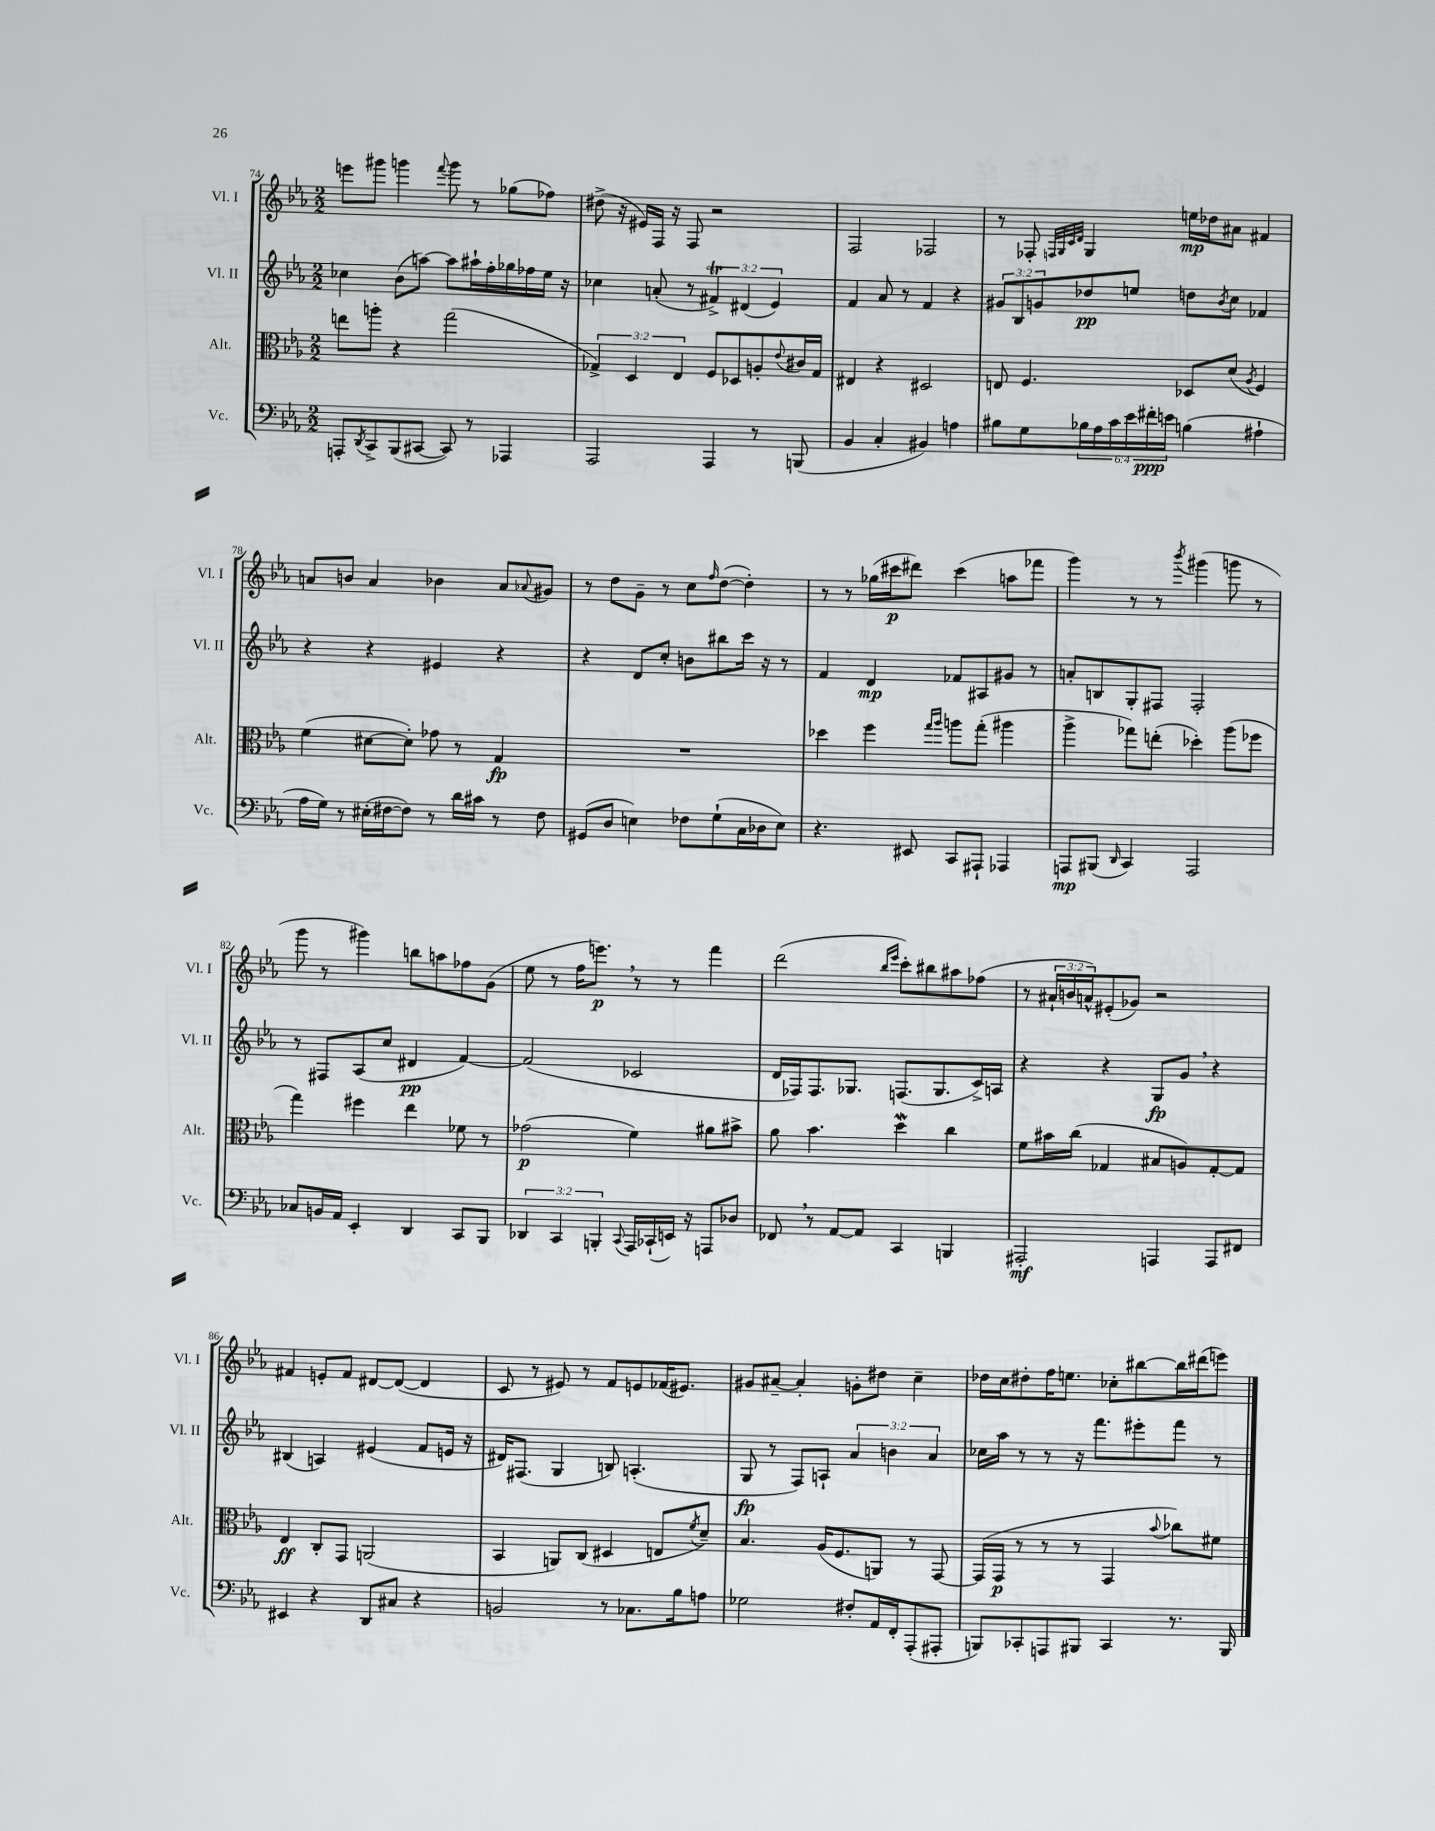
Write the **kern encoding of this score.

**kern	**kern	**kern	**kern
*staff4	*staff3	*staff2	*staff1
*clefF4	*clefC3	*clefG2	*clefG2
*k[b-e-a-]	*k[b-e-a-]	*k[b-e-a-]	*k[b-e-a-]
*M2/2	*M2/2	*M2/2	*M2/2
8AAA'	8ee	4cc-	8eee
8qDD	.	.	.
8CC^	8aa'	.	8ggg#
(8BBB-	4r	(8b-	4ggg
[8CC#	.	[8aa)	.
.	.	.	8qqfff
8CC#])	(2gg	8aa]	8ggg
8r	.	16aa#`	8r
.	.	16ff'	.
4AAA-	.	16gg-	(8gg-
.	.	16ff-	.
.	.	16ee-	8ff-)
.	.	16r	.
=	=	=	=
2AAA-	6G-^)	4cc-	(8dd#^
.	.	.	16r
.	6D	.	.
.	.	.	16e#)
.	.	(8a'	16F
.	.	.	16r
.	6E-	.	.
.	.	8r	8F
4AAA-	8F	6f#^)	2r
.	8D-	.	.
.	.	(6d#	.
8r	8A'	.	.
.	.	6e-)	.
.	8qqe-	.	.
(8BBB	16c#	.	.
.	16G-	.	.
=	=	=	=
4BB-	4E#	4f	2F
4C'	4r	8a-	.
.	.	8r	.
4BB#)	2D#	4f	2F-
4A	.	4r	.
=	=	=	=
8B#	8E	12g#	8r
.	.	12B-	.
8G	4.F	.	8F-'
.	.	12g	.
.	.	.	32qqF
.	.	.	32qqG
.	.	.	32qqc
.	.	.	32qqd
24B-	.	8dd-	4G
24A-	.	.	.
24c	.	.	.
24e-	.	8ee	.
24f#'	.	.	.
24e	.	.	.
(4B	8D-	8dd	16ee
.	.	.	16dd-
.	.	8qb-	.
.	(8d	8cc	8a#
.	8qA-	.	.
4A#`	4F)	4f-	4f#
=	=	=	=
16A-	(4f	4r	8a
16G)	.	.	.
8r	.	.	8b
(16E#'	[8d#	4r	4a
[16F#	.	.	.
8F#])	8d#'])	.	.
8r	8g-	4e#	4b-
16d	8r	.	.
16c#	.	.	.
8r	4G	4r	8a
.	.	.	8qqa-
8F#	.	.	8g#
=	=	=	=
(8GG#	1r	4r	8r
8D	.	.	8dd
4E)	.	8d	8g~
.	.	8cc'	8r
8F-	.	8b	8cc
.	.	.	16qqff
(8G`	.	8bb#	([8dd
16C	.	16ccc	4dd'])
16D-	.	16r	.
8E)	.	8r	.
=	=	=	=
4.r	4dd-	4f	8r
.	.	.	8r
.	4ff	4d	(16gg-
.	.	.	16ccc#
8EE#	.	.	8ddd#)
.	16qqgg	.	.
.	16qqaa-	.	.
8CC	8aa	8f-	(4ccc#
8AAA#`	(8gg'	8A#	.
4AAA-	4aa#	8g#	8aa
.	.	8r	8fff-
=	=	=	=
8AAA	4aa-^	8a'	4ggg)
(8BBB#	.	8B	.
16qqDD	.	.	.
4CC)	8gg-)	8G'	8r
.	(8ee'	8F#	8r
.	.	.	8qbbb-
2AAA	4dd-')	2F#'	(4ggg#
.	(8aa-	.	8ggg
.	8ff-	.	8r
=	=	=	=
8C-	4gg)	8r	8ggg
16BB	.	8F#	8r
16AA-	.	.	.
4EE-'	4ff#	(8A-	4ggg#)
.	.	8cc	.
4DD	4ee-	4d#	8bb
.	.	.	8aa
8CC	8f-	[4f)	8ff-
8BBB-	8r	.	(8g
=	=	=	=
6DD-	(2g-	(2f]	8ee-
.	.	.	8r
6CC	.	.	.
.	.	.	16ff
.	.	.	8.eee)
6BBB'	.	.	.
8qqCC	.	.	.
16AAA-	4f)	2c-	8r
(16CC-`	.	.	.
16EE)	.	.	8r
16r	.	.	.
8AAA	8a#	.	4fff
8D-	8b#^	.	.
=	=	=	=
8FF-	8a-	16d	(2ddd
.	.	16F-)	.
8r	4.b-	8.F-	.
[8AA-	.	.	.
.	.	8.G-	.
8AA-]	.	.	.
.	.	.	16qqbb-
.	.	.	16qqeee-
4CC	4dd	(8.F	8ccc')
.	.	.	8bb#
.	.	8.G-	.
4BBB	4cc	.	8aa#
.	.	16c^)	(8ff-
.	.	16A	.
=	=	=	=
2AAA#'	8f	4r	8r
.	16b#	.	24a#`
.	.	.	24b
.	(16cc	.	.
.	.	.	24a^^)
.	4G-	4r	(8e#'
.	.	.	8g-)
4AAA	8B#	8G	2r
.	8A)	8g	.
8AAA	[8G-'	4r	.
8FF#	8G-]	.	.
=	=	=	=
4EE#	4E-	(4B#	4f#
4r	8C'	4A)	8e'
.	8GG	.	8f#
8DD	(2AA	(4e#	[8d#
8C#	.	.	(8d#_
4r	.	8f	4d#]
.	.	16e	.
.	.	16r	.
=	=	=	=
2BB	4BB-	16d#)	8c
.	.	(8.F#	.
.	.	.	8r
.	8AA)	4G	8e#)
.	(8C	.	8r
8r	4D#	8B)	8f
8.C-	.	(4.A'	8e
.	8E	.	(16f-
16B-	.	.	8.e#)
.	8qf	.	.
8A	8d~)	.	.
=	=	=	=
2G-	4.B-	8G	8g#
.	.	8r	[8a#~
.	.	8F)	4a#']
.	(16A-	8A`	.
.	8.F	.	.
8F#'	.	6a-	8g'
16AA-	8AA)	.	8dd#
.	.	6b	.
16FF'	.	.	.
(8AAA-'	8r	.	4cc~
.	.	6a-	.
8AAA#'	[8GG	.	.
=	=	=	=
8BBB)	(16GG]	16cc-	16dd-
.	16GG	16aa-	16cc
8CC-'	8r	8r	8dd#'
8AAA	8r	8r	16ff
.	.	.	8.ee
8BBB#	8r	16r	.
.	.	8.fff	.
4CC-	4GG	.	8cc-'
.	.	8eee#'	[8bb#
.	8qqb-	.	.
8.r	8cc-)	8fff	16bb#]
.	.	.	(16ddd#
.	8f#	8r	8eee)
16BBB#	.	.	.
==	==	==	==
*-	*-	*-	*-
